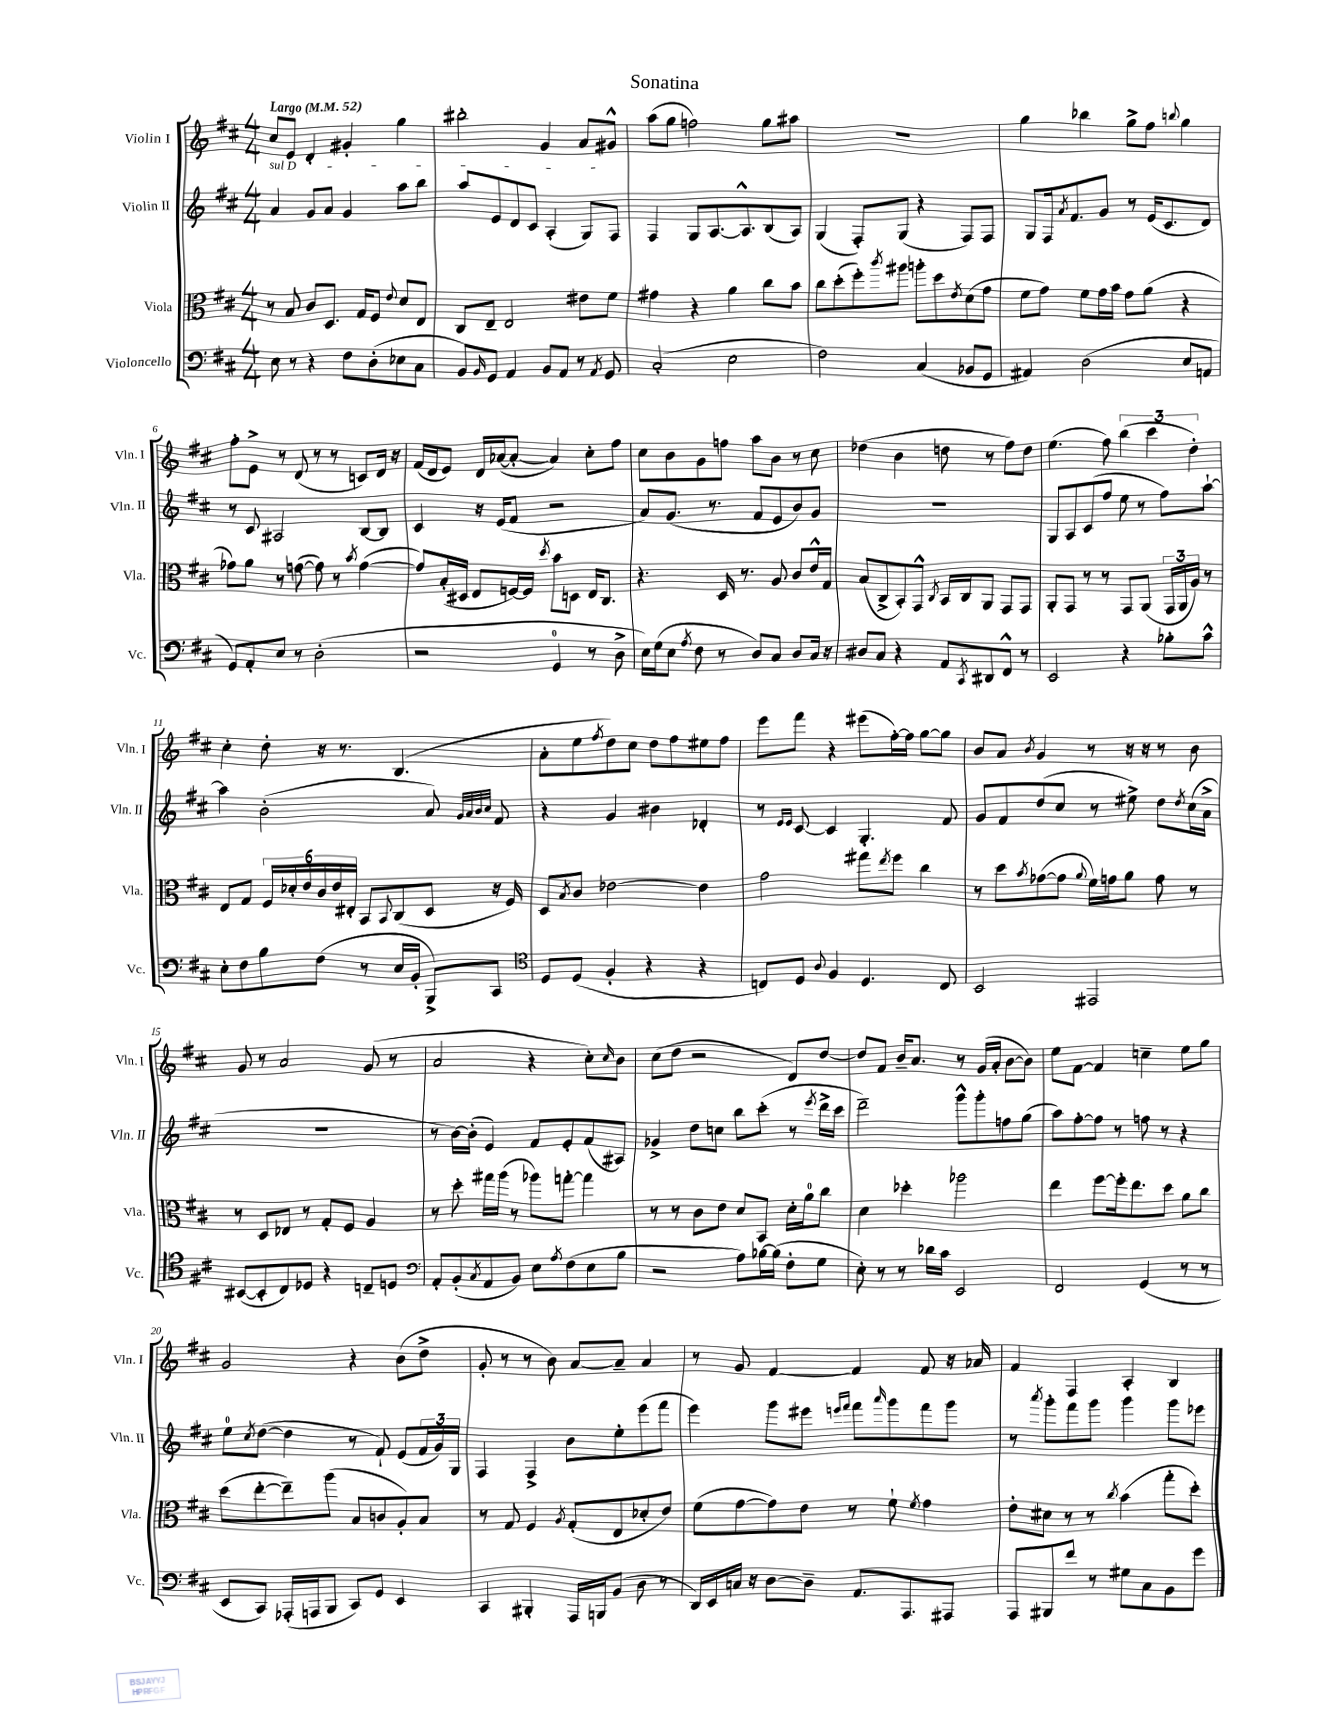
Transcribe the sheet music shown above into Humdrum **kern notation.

**kern	**kern	**kern	**kern
*part4	*part3	*part2	*part1
*staff4	*staff3	*staff2	*staff1
*I"Violoncello	*I"Viola	*I"Violin II	*I"Violin I
*I'Vc.	*I'Vla.	*I'Vln. II	*I'Vln. I
*clefF4	*clefC3	*clefG2	*clefG2
*k[f#c#]	*k[f#c#]	*k[f#c#]	*k[f#c#]
*M4/4	*M4/4	*M4/4	*M4/4
*MM52	*MM52	*MM52	*MM52
=1	=1	=1	=1
!	!	!	!LO:TX:a:B:t=Largo
!	!	!LO:TX:a:i:t=sul D	!
8E\	8r	4a/	8cc#/L
8r	8B/	.	8e/J
4r	8c#/L	8g/L	4d'/
.	8.D/J	8a/J	.
8F#\L	.	4g/	4g#X'/
.	16G/KL	.	.
(8D'\	8F#/J	.	.
.	8qqe/	.	.
8E-X\	8d/L	8aa\L	4gg\
8C#\J	8E/J	8bb\J	.
=2	=2	=2	=2
8BB/L)	8C#/L	8aa/L	2bb#X'\
16qqBB/	.	.	.
8GG/J	8E~/J	8e/	.
4AA/	2E/	8d/	.
.	.	8c#/J	.
8BB/L	.	(4A'/	4g/
8AA/J	.	.	.
8r	8e#X\L	8G/L)	8a/L
8qAA/	.	.	.
8GG/	8f#\J	8F#/J	8g#X^^/J
=3	=3	=3	=3
(2C#'/	4g#X\	4F#/	(8aa\L
.	.	.	8gg\J
.	4r	8G/L	2ffn\)
.	.	[8.A/	.
2E\	4a\	.	.
.	.	8.A^^/]	.
.	8cc#\L	(8B/	8gg\L
.	8b\J	8A/J)	8aa#X\J
=4	=4	=4	=4
2F#\)	8cc#\L	(4G/	1r
.	(8dd'\	.	.
.	8ff#'\)	8F#'/L)	.
.	8qccc#/	.	.
.	8aa#X\J	(8G/J	.
(4C#/	8aan'\L	4r	.
.	8dd\	.	.
.	8qe/	.	.
8BB-X/L	(8d\	8F#/L)	.
8GG/J	8g\J	8F#/J	.
=5	=5	=5	=5
4AA#X/)	8f#\L	8G/L	4gg\
.	8g\J)	16F#/k	.
.	.	8qa/	.
.	.	8.f#/	.
(2D\	8f#\L	.	4bb-X\
.	16g\L	8g/J	.
.	16b\JJ	.	.
.	8g\L	8r	8gg^\L
.	(8a\J	(16e/KL	8ff#\J
.	.	8.c#/	.
.	.	.	8qqbbn/
8E/L	4r	.	4gg\
8AAn/J	.	8d/J)	.
!!LO:LB:g=z
=6	=6	=6	=6
8GG/L)	8g-X\L)	8r	8ff#'\L
8AA'/	8a\J	8c#/	8e^\J
8E/J	8r	2A#X/	8r
8r	([8gn\	.	(8d/
(2D'\	8g\])	.	8r
.	8r	.	8r
.	8qb/	.	.
.	([4g\	[8B/L	8cn/L)
.	.	8B/J]	16d/Jk
.	.	.	16r
=7	=7	=7	=7
2r	8g/L])	4c#/	(16f#/LL
.	.	.	16d/J
.	(16B'/L	.	8e/J)
.	16D#X/JJ	.	.
.	8E/L	16r	16d/LL
.	.	(16e/KL	([16a-X/J
.	[16Fn/L)	8f#/J	8a-'/J_
.	16F/JJ]	.	.
.	8qdd/	.	.
4GG/	8b\L	2r	4a-/])
.	8Dn\J	.	.
8r	16E/KL	.	8cc#'\L
.	8.C#/J	.	.
8D^\	.	.	8ff#\J
=8	=8	=8	=8
16E\LL)	4.r	8a/L)	8cc#\L
(16G\J	.	.	.
8E\J	.	(8.g/J	8b\
8qA/	.	.	.
8F#\	.	.	8g\
.	.	8.r	.
8r	16D/	.	8ffn\J
.	8.r	.	.
8D/L)	.	8f#/L	8aa\L
8C#/J	8A/	8e/	8b\J
8D/L	8c#/L	8b/)	8r
16C#/Jk	16e^^/L	8g/J	8cc#\
16r	16G/JJ	.	.
=9	=9	=9	=9
8D#X/L	(8B/L	1r	(4dd-X\
8C#/J	8C#^/	.	.
4r	8BB'/)	.	4b\
.	8GG^^/J	.	.
.	8qC#/	.	.
8AA/L	16BB/LL	.	8ddn\
.	16C#/J	.	.
8qCC#/	.	.	.
8DD#X/	8AA/J	.	8r
8FF#^^/J	8GG/L	.	8ff#\L)
8r	8GG/J	.	8dd\J
=10	=10	=10	=10
2EE/	8AA'/L	8G/L	(4.ee\
.	8GG/J	8A/	.
.	8r	(8c#/	.
.	8r	8ff#/J	8ff#\)
4r	8GG/L	8ee\	(6bb\
.	(8AA/J	8r	.
.	.	.	6ccc#\
8B-X'\L	24GG/LL	8ff#\L)	.
.	24AA/	.	.
.	24A/JJ)	.	6dd'\)
8c#^^\J	8r	[8aa`\J	.
!!LO:LB:g=z
=11	=11	=11	=11
8E'\L	8E/L	4aa\]	4cc#'\
8F#\	8G/J	.	.
8B\	24F#/LL	(2b'\	8dd'\
.	24d-X'/	.	.
.	24e/	.	.
(8F#\J	24c#/	.	16r
.	24e/	.	.
.	.	.	8.r
.	24E#X'/JJ	.	.
8r	8BB/L	.	.
.	8qqBB/	.	.
16E/LL	(8C#/	.	(4.B/
16BB'/JJ	.	.	.
8BBB^/L)	8D/J	8a/)	.
.	.	32qqg/LLL	.
.	.	32qqa/	.
.	.	32qqb/	.
.	.	32qqcc#/JJJ	.
8CC#/J	16r	8f#/	.
.	16F#/)	.	.
=12	=12	=12	=12
*clefC4	*	*	*
8D/L	8D/L	4r	8a'\L
.	8qB/	.	.
(8D/J	8c#/J	.	8ee\
.	.	.	8qff#/
4F#'/	[2e-X\	4g/	8dd\)
.	.	.	8cc#\J
4r	.	4b#X\	8dd\L
.	.	.	8ff#\
4r	4e-\]	4d-X'/	8ee#X\
.	.	.	8ff#\J
=13	=13	=13	=13
8Cn/L)	2g\	8r	8eee\L
.	.	16qqe/LL	.
.	.	16qqe/JJ	.
8D/J	.	[8c#/	8fff#\J
8qqA/	.	.	.
4F#/	.	4c#/]	4r
4.D/	8gg#X\L	4.G'/	(8eee#X\L
.	8qee/	.	.
.	8ff#\J	.	[16ff#'\L)
.	.	.	16ff#\JJ]
.	4cc#\	.	[8gg\L
8C/	.	8f#/	8gg\J]
=14	=14	=14	=14
2BB/	8r	8g/L	8b/L
.	8dd\L	8f#/	8a/J
.	8qb/	.	8qb/
.	([8g-X\	(8dd/	4g/
.	8g-\J]	8cc#/J	.
.	8qqa/	.	.
2EE#X/	16f#\LL)	8r	8r
.	16gn\J	.	.
.	8a\J	8ee#X^\)	16r
.	.	.	16r
.	8g\	8dd\L	8r
.	.	8qdd/	.
.	8r	(16cc#\L	8b\
.	.	16a^\JJ	.
!!LO:LB:g=z
=15	=15	=15	=15
([8BB#X/L	8r	1r	8g/
8BB#'/]	8D/L	.	8r
8C#/)	8E-X/J	.	2a/
8D-X/J	8r	.	.
4r	8G'/L	.	.
.	8F#/J	.	.
8Cn~/L	4A/	.	(8g/
8Dn/J	.	.	8r
=16	=16	=16	=16
*clefF4	*	*	*
8AA'/L	8r	8r	2a/
(8BB'/	8dd'\	[16b\LL)	.
.	.	(16b'\JJ]	.
8qC#/	.	.	.
8AA/	16gg#X\LL	4e/)	.
.	(16aa\JJ	.	.
8BB/J)	8r	.	.
8E\L	8aa-X\L)	8f#/L	4r
8qA/	.	.	.
(8F#\	[8ggn'\J	8e'/	.
8E\	4gg\]	(8f#/	8cc#'\L)
.	.	.	16qqcc#/
8B\J	.	8A#X/J)	8b\J
=17	=17	=17	=17
2r	8r	4g-X^/	(8cc#\L
.	8r	.	8dd\J
.	8c#\L	8dd\L	2r
.	8e\J	8ccn\J	.
8A\L)	8d/L	8bb\L	.
[16B-X\L	8BB/J	(8ccc#'\J	.
(16B-\JJ]	.	.	.
8F#'\L	16d'\LL	8r	8d/L)
.	16a\J	.	.
.	.	8qeee/	.
8G\J	8cc#\J	16ddd^\LL	[8dd/J
.	.	16ccc#\JJ	.
=18	=18	=18	=18
8E'\)	4d\	2ddd~\)	8dd/L]
8r	.	.	8f#/J
8r	4dd-X'\	.	16b~/KL
.	.	.	8.a/J
16d-X\LL	.	.	.
16c#\JJ	.	.	.
2EE/	2aa-X\	8ggg^^\L	8r
.	.	8ggg'\	(16g/LL
.	.	.	16a'/JJ
.	.	8ffn\	[8b\L
.	.	(8gg\J	8b\J])
=19	=19	=19	=19
2FF#/	4ee\	8aa\L)	8ee\L
.	.	[8ff#'\	[8f#\J
.	[8ff#\L	8ff#\J]	4f#/]
.	16ff#'\k]	8r	.
.	8.ee\	.	.
(4GG/	.	8ffn\	4ccn~\
.	8dd\J	8r	.
8r	8a\L	4r	8ee\L
8r	8cc#\J	.	8gg\J
!!LO:LB:g=z
=20	=20	=20	=20
8EE/L	(8dd\L	8ee\L	2g/
.	.	8qcc#/	.
8CC#/J)	[8ee'\	([8dd\J	.
(16AAA-X'/LL	8ee~\])	4dd\]	.
16AAAn/J	.	.	.
8BBB/J	(8aa\J	.	.
8CC#/L)	8B/L	8r	4r
8GG/J	8cn/	8f#`/)	.
4EE/	8A'/)	(8e/L	(8b\L
.	8B/J	24f#/L	8dd^\J
.	.	24g/)	.
.	.	24G/JJ	.
=21	=21	=21	=21
4CC#/	8r	4F#/	8g'/
.	8G/	.	8r
4BBB#X'/	4F#/	4F#^/	8r
.	.	.	8b\)
.	8qA/	.	.
16AAA/LL	(8G'/L	8b\L	[8a/L
16BBBn/J	.	.	.
(8BB/J	8E/	8ee'\	8a~/J]
8D\	8d-X'/	(8eee\	4a/
8r	8e/J)	8fff#\J	.
=22	=22	=22	=22
16DD/LL)	(8f#\L	4eee\)	8r
16EE/	.	.	.
16Cn/JJ	[8g\	.	8g/
16r	.	.	.
[8D\L	8g\])	8ggg\L	[4f#/
8D~\J]	8e\J	8eee#X\J	.
.	.	16qqeeen/LL	.
.	.	16qqfff#/JJ	.
8.AA/L	8r	8fff#\L	4f#/]
.	.	16qqaaa/	.
.	8f#`\	8ggg\	.
8.AAA/	.	.	.
.	8qf#/	.	.
.	4g\	8fff#\	8f#/
8AAA#X/J	.	8ggg\J	16r
.	.	.	16a-X/
=23	=23	=23	=23
8AAA/L	8e'\L	8r	4f#/
.	.	8qaaa/	.
8BBB#X/	8d#X\J	8ggg'\L	.
8f#/J	8r	8fff#\	4F#/
8r	8r	8ggg\J	.
.	8qcc#/	.	.
8G#X\L	(4b\	4ggg\	4A'/
8C#\	.	.	.
8BB\	8gg'\L	8ggg\L	4B/
8g\J	8dd'\J)	8eee-X\J	.
==	==	==	==
*-	*-	*-	*-
